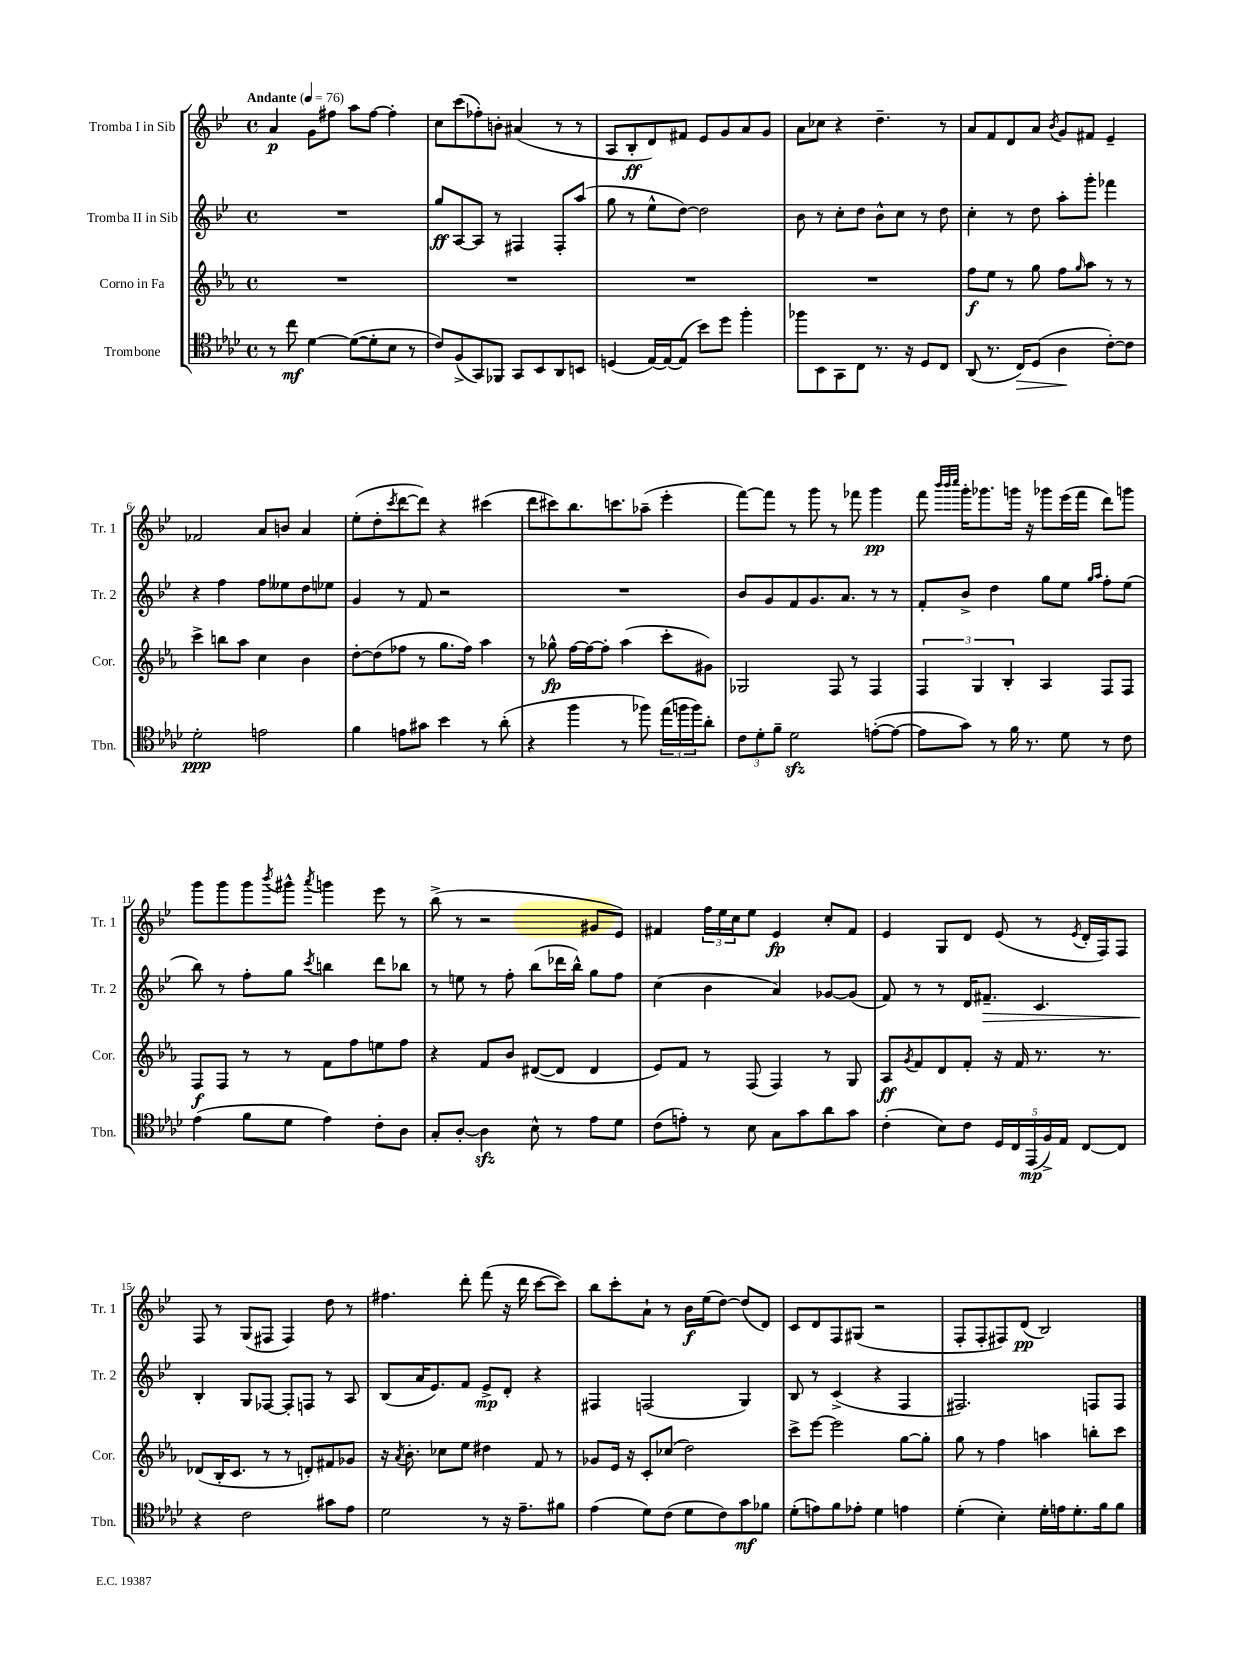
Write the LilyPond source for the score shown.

<<
\new StaffGroup <<
\new Staff = "s0" \with { instrumentName = "Tromba I in Sib" shortInstrumentName = "Tr. 1" } {
    \clef treble \key bes \major \defaultTimeSignature \time 4/4 \tempo "Andante" 4 = 76
    a'4\p g'8 fis''8 a''8 fis''8~ fis''4-. |
    c''8 c'''8( fes''8-.) b'8-. ais'4( r8 r8 |
    a8 bes8-.\ff d'8) fis'8 ees'8 g'8 a'8 g'8 |
    a'8 ces''8 r4 d''4.-- r8 |
    a'8 f'8 d'8 a'8 \acciaccatura { bes'8 } g'8 fis'8 ees'4-- |
    fes'2 a'8 b'8 a'4 |
    ees''8-.( d''8-. \acciaccatura { c'''8 } d'''8~ d'''8) r4 cis'''4( |
    d'''8 cis'''8) bes''8. c'''8. aes''8--( ees'''4-. |
    f'''8~) f'''8 r8 g'''8 r8 fes'''8 g'''4\pp |
    f'''8 \grace { bes'''32 bes'''32 c''''32 } g'''16-. ges'''8. g'''16 r16 ges'''8 ees'''16( f'''16 d'''8) g'''8 |
    g'''8 g'''8 g'''8 \acciaccatura { bes'''8 } gis'''8-^ \acciaccatura { a'''8 } g'''4 ees'''8 r8 |
    bes''8->( r8 r2 gis'8 ees'8) |
    fis'4 \tuplet 3/2 { f''16 ees''16 c''16 } ees''8 ees'4\fp c''8-. fis'8 |
    ees'4 g8 d'8 ees'8( r8 \acciaccatura { ees'8 } d'16-. f16) f8 |
    f8 r8 g8( fis8 fis4) d''8 r8 |
    fis''4. d'''8-. f'''8( r16 d'''16 c'''8~ c'''8) |
    bes''8 c'''8-. a'8-! r8 bes'16\f ees''16( d''8~) d''8( d'8) |
    c'8 d'8 f8 gis8( r2 |
    f8-. f8-. fis8) d'8\pp( bes2) \bar "|." |
}
\new Staff = "s1" \with { instrumentName = "Tromba II in Sib" shortInstrumentName = "Tr. 2" } {
    \clef treble \key bes \major \defaultTimeSignature \time 4/4
    R1 |
    g''8\ff a8~ a8 r8 fis4 fis8-. a''8( |
    g''8 r8 ees''8-^ d''8~) d''2 |
    bes'8 r8 c''8-. d''8 bes'8-^ c''8 r8 d''8 |
    c''4-. r8 d''8 a''8-. g'''8-. fes'''4 |
    r4 f''4 f''8 eeses''8 d''8 ees''8 |
    g'4 r8 f'8 r2 |
    R1 |
    bes'8 g'8 f'8 g'8. a'8. r8 r8 |
    f'8-. bes'8-> d''4 g''8 ees''8 \grace { g''16 a''16 } f''8-. ees''8( |
    bes''8) r8 f''8-. g''8 \acciaccatura { c'''8 } b''4 d'''8 bes''8 |
    r8 e''8 r8 f''8-. bes''8( des'''16 bes''16-^) g''8 f''8 |
    c''4( bes'4 a'4) ges'8~ ges'8( |
    f'8) r8 r8 d'16 fis'8.--\> c'4. |
    bes4-.\! g8 fes8~ fes8-. f8 r8 a8 |
    bes8( a'16 ees'8.) f'8 ees'8->\mp d'8-. r4 |
    fis4 f2( g4) |
    bes8 r8 c'4->( r4 f4 |
    fis2.) f8 f8 \bar "|." |
}
\new Staff = "s2" \with { instrumentName = "Corno in Fa" shortInstrumentName = "Cor." } {
    \clef treble \key ees \major \defaultTimeSignature \time 4/4
    R1 |
    R1 |
    R1 |
    R1 |
    f''8\f ees''8 r8 g''8 f''8 \grace { g''16 } aes''8 r8 r8 |
    c'''4-> b''8 aes''8 c''4 bes'4 |
    d''8~-. d''8( fes''8 r8 g''8. fes''16) aes''4 |
    r8 ges''8-^\fp f''16~ f''16~ f''8-. aes''4( c'''8-. gis'8) |
    ges2 f8 r8 f4 |
    \tuplet 3/2 { f4 g4 bes4-. } aes4 f8 f8 |
    f8\f f8 r8 r8 f'8 f''8 e''8 f''8 |
    r4 f'8 bes'8 dis'8~( dis'8 dis'4 |
    ees'8) f'8 r8 f8( f4) r8 g8 |
    aes8\ff \acciaccatura { g'8 } f'8 d'8 f'8-. r16 f'16 r8. r8. |
    des'8( bes16-. c'8. r8 r8 d'8-.) fis'8 ges'8 |
    r16 \acciaccatura { aes'8 } bes'8.-. ces''8 ees''8 dis''4 f'8 r8 |
    ges'8 ees'16 r16 c'8-. ces''8( d''2) |
    c'''8-> ees'''8~ ees'''2 g''8~ g''8-. |
    g''8 r8 f''4 a''4 b''8-. c'''8 \bar "|." |
}
\new Staff = "s3" \with { instrumentName = "Trombone" shortInstrumentName = "Tbn." } {
    \clef tenor \key aes \major \defaultTimeSignature \time 4/4
    r8 c''8\mf des'4~ des'8~( des'8-. bes8 r8 |
    c'8) f8->( g,8) fes,8 g,8 bes,8 aes,8 b,8 |
    d4( ees16~) ees16~ ees8( bes'8) des''8 f''4-. |
    fes''8 bes,8 g,8 c8 r8. r16 des8 c8 |
    aes,8( r8. c16\>) des8( aes4\! c'8~-.) c'8 |
    des'2-.\ppp e'2 |
    f'4 e'8 gis'8 bes'4 r8 aes'8-.( |
    r4 f''4 r8 fes''8) \tuplet 3/2 { ees''16( f''16 f''16) } aes'8-. |
    \tuplet 3/2 { c'8 des'8-. f'8-- } des'2\sfz e'8~-.( e'8~ |
    e'8 g'8) r8 f'16 r8. des'8 r8 c'8 |
    ees'4( f'8 des'8 ees'4) c'8-. aes8 |
    g8-. aes8~-. aes4\sfz bes8-^ r8 ees'8 des'8 |
    c'8( e'8-.) r8 bes8 g8 g'8 aes'8 g'8 |
    c'4-.( bes8) c'8 \tuplet 5/4 { des16 c16 ees,16\mp( f16->) ees16 } c8~ c8 |
    r4 c'2 gis'8 ees'8 |
    des'2 r8 r16 ees'8.-- fis'8 |
    ees'4( des'8) c'8( des'8 c'8) g'8\mf fes'8 |
    des'8-.( e'8) f'8 ees'8-. des'4 e'4 |
    des'4-.( bes4-.) des'16-. e'16 des'8.-. f'16 f'8 \bar "|." |
}
>>
>>
